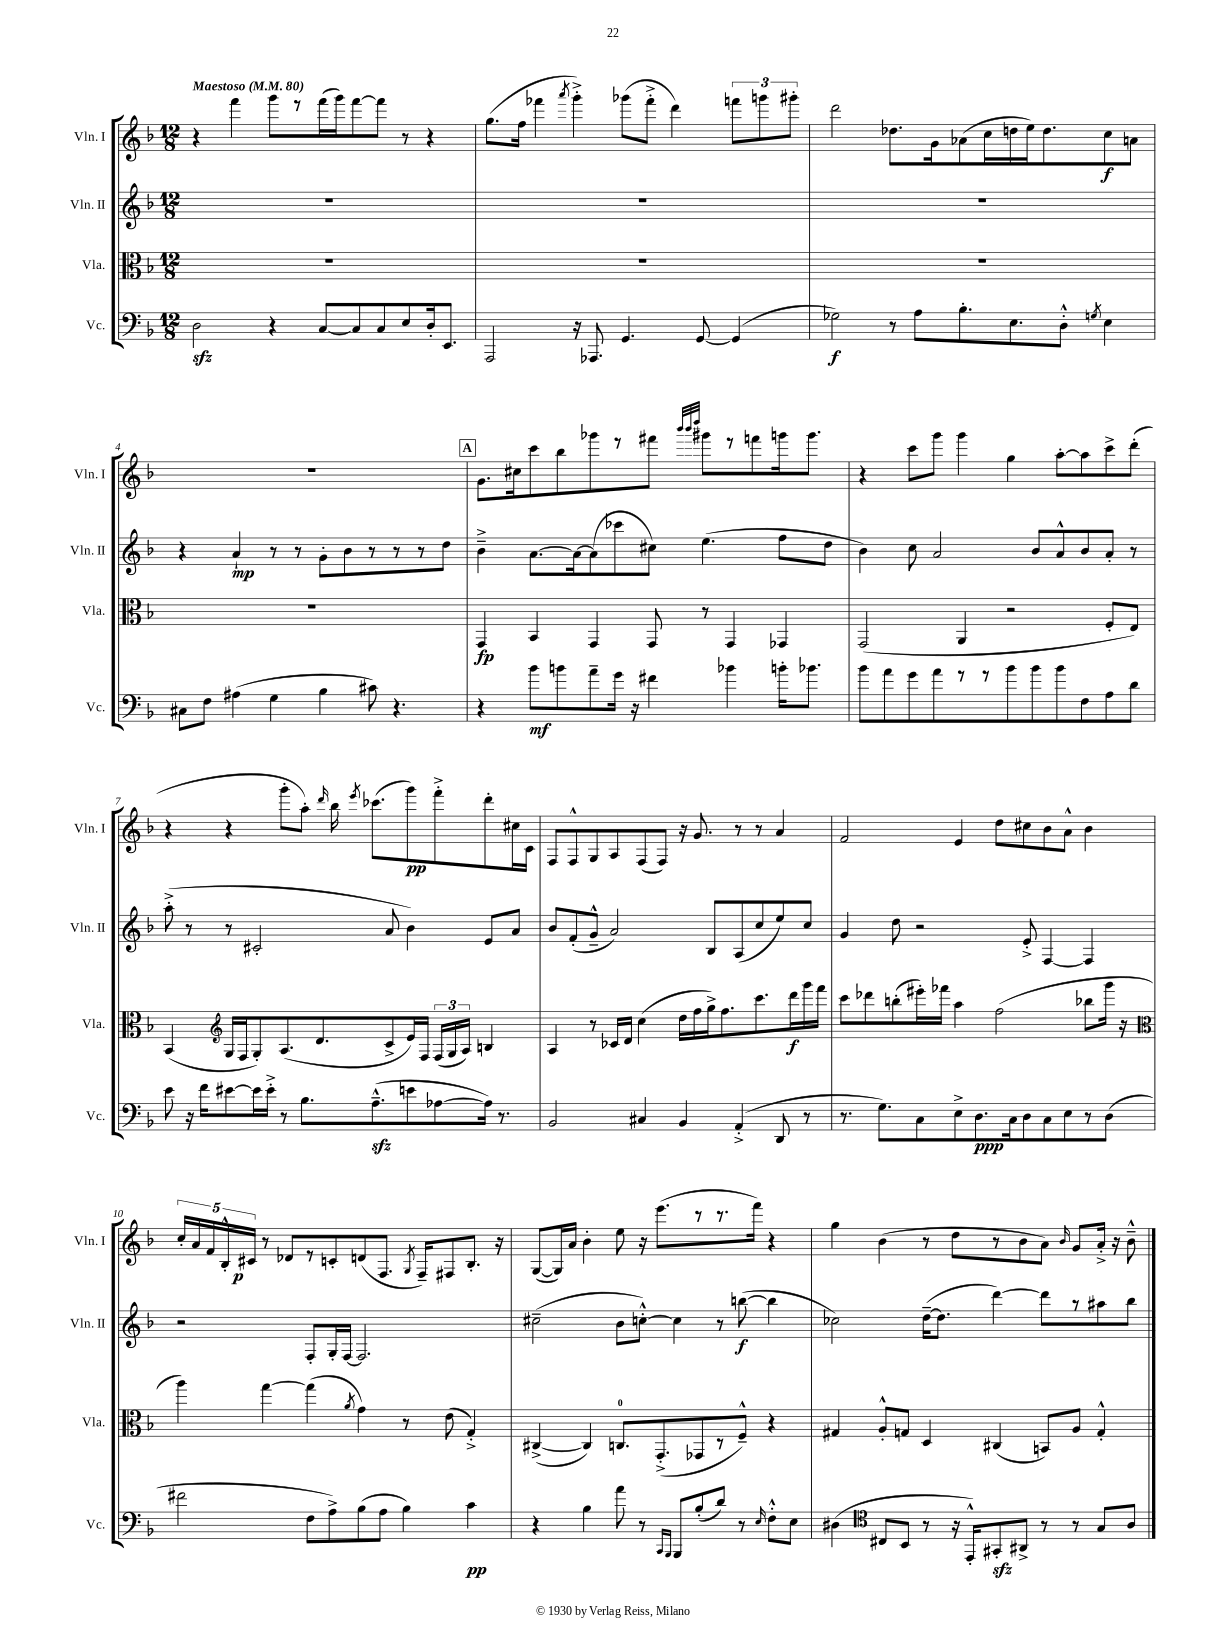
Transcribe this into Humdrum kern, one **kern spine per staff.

**kern	**kern	**kern	**kern
*staff4	*staff3	*staff2	*staff1
*clefF4	*clefC3	*clefG2	*clefG2
*k[b-]	*k[b-]	*k[b-]	*k[b-]
*M12/8	*M12/8	*M12/8	*M12/8
*MM80	*MM80	*MM80	*MM80
2D\	1.r	1.r	4r
.	.	.	4fff\
4r	.	.	8ggg\L
.	.	.	8r
[8C/L	.	.	(16fff\L
.	.	.	16ggg\J)
8C/]	.	.	[8fff\
8C/	.	.	8fff\]J
8E/	.	.	8r
16D'/k	.	.	4r
8.EE/J	.	.	.
=	=	=	=
2AAA/	1.r	1.r	(8.gg\L
.	.	.	16ff\Jk
.	.	.	4fff-\
.	.	.	8qaaa/
16r	.	.	4ggg'^\)
8.AAA-/	.	.	.
4.GG/	.	.	(8ggg-\L
.	.	.	8fff-'^\J
.	.	.	4ddd\)
[8GG/	.	.	.
(4GG/]	.	.	12fff\L
.	.	.	12ggg\
.	.	.	12ggg#'\J
=	=	=	=
2G-\)	1.r	1.r	2ddd\
8r	.	.	8.dd-\L
8A\L	.	.	.
.	.	.	16g\k
8.B-'\	.	.	(8a-\
.	.	.	16cc\L
8.E\	.	.	16dd\
.	.	.	16ee\J)
.	.	.	8.dd\
8D'^^\J	.	.	.
8qG/	.	.	.
4E\	.	.	8cc\
.	.	.	8a\J
=	=	=	=
8C#\L	1.r	4r	1.r
8F\J	.	.	.
(4A#\	.	4a`/	.
4G\	.	8r	.
.	.	8r	.
4B-\	.	8g'\L	.
.	.	8b-\	.
8c#\)	.	8r	.
4.r	.	8r	.
.	.	8r	.
.	.	8dd\J	.
=	=	=	=
4r	4GG/	4b-~^\	8.g\L
.	.	.	16cc#\k
8b-\L	4BB-/	[8.a\L	8ccc\
8b\	.	.	8bb-\
.	.	16a\_k	.
8a~\	4GG/	(8a\]	8ggg-\
16g\Jk	.	8ccc-\	8r
16r	.	.	.
4f#\	8GG/	8cc#\J)	8fff#\J
.	.	.	32qqbbb-/LLL
.	.	.	32qqbbb-/
.	.	.	32qqdddd/JJJ
.	8r	(4.ee\	8ggg#\L
4b-\	4GG/	.	8r
.	.	.	8fff\
16b'\LK	4GG-/	8ff\L	16ggg\k
8.b-\J	.	.	8.ggg\J
.	.	8dd\J	.
=	=	=	=
8b-\L	(2GG/	4b-\)	4r
8a\	.	.	.
8g\	.	8cc\	8ccc\L
8a\	.	2a/	8ggg\J
8r	4AA/	.	4ggg\
8r	.	.	.
8b-\	2r	.	4gg\
8b-\	.	8b-/L	.
8b-\	.	8a^^/	[8aa'\L
8F\	.	8b-/	8aa\]
8A\	8F'/L	8a'/J	8ccc^\
8d\J	8E/J)	8r	(8ddd'\J
=	=	=	=
8e\	(4BB-/	(8aa'^\	4r
16r	.	8r	.
16f\LK	.	.	.
*	*clefG2	*	*
[8e#\	16G/LL	8r	4r
.	16F/J	.	.
16e#\]L	8G'/)	2c#'/	.
16e#'^\JJ	.	.	.
8r	(8.A/	.	8ggg'\L
8.B-\L	.	.	8aa'\J)
.	8.d/	.	.
.	.	.	16qqddd/
.	.	.	16bb-\
.	.	.	8qeee/
(8.A~^^\	.	.	(8.ccc-\L
.	8c^/	8a/	.
8e\	16e/L)	4b-\)	8ggg\)
.	16F/JJ	.	.
[8A-\	(24F/LL	.	8fff'^\
.	24G/	.	.
.	24A/JJ)	.	.
16A-\]Jk)	4B/	8e/L	8ddd'\
8.r	.	.	.
.	.	8a/J	16cc#\L
.	.	.	16c\JJ
=	=	=	=
2BB-/	4A/	8b-/L	8F/L
.	.	(8f'/	8F^^/
.	8r	8g~^^/J	8G/
.	16c-/LL	2a/)	8A/
.	16d/JJ	.	.
4C#/	(4cc\	.	(8F/
.	.	.	8F/J)
4BB-/	16dd\LL	.	16r
.	16ff\	.	8.g/
.	16gg^\J)	8B-/L	.
.	8.ff\	.	.
(4AA'^/	.	(8A/	8r
.	8.ccc\	8cc/	8r
8DD/	.	8ee/)	4a/
.	16ddd\L	.	.
8r	16ggg\	8cc/J	.
.	16fff\JJ	.	.
=	=	=	=
8.r	8ccc\L	4g/	2f/
.	8ddd-\	.	.
8.G\L)	.	.	.
.	(8bb'\	8dd\	.
8C\	16eee#'\L)	2r	.
.	16fff-\JJ	.	.
8E^\	4aa\	.	4e/
8.D\	.	.	.
.	(2ff\	.	8dd\L
16C\k	.	.	.
8D\	.	8e'^/	8cc#\
8C\	.	[4F/	8b-\
8E\	.	.	8a^^\J
8r	8bb-\L	4F/]	4b-\
(8D\J	16ggg\Jk	.	.
.	16r	.	.
=	=	=	=
*	*clefC3	*	*
2f#\	4aa\)	2r	20cc'/LL
.	.	.	20a/
.	.	.	20f/
.	.	.	20B-'^^/
.	.	.	20c#/JJ
.	[4gg\	.	8r
.	.	.	8d-/L
8F\L	(4gg\]	8F'/L	8r
8A^\)	.	16G'/L	8c'/
.	.	[16F/JJ	.
.	8qa/	.	.
(8B-\	4g\)	2.F/]	(8d/
8A\J	.	.	8.F/J
4B-\)	8r	.	.
.	.	.	8qG/
.	.	.	16F~/LK)
.	(8e\	.	8F#/
4c\	4G'^/)	.	8.B-'/J
.	.	.	16r
=	=	=	=
4r	([4C#^/	(2cc#~\	([8G/L
.	.	.	16G/]L)
.	.	.	16a/JJ
4B-\	4C#/])	.	4b-'\
8a\	8.C/L	8b-\L	8ee\
8r	.	[8cc'^^\J)	16r
.	(8.GG'^/	.	(8.eee\L
16qqCC/LL	.	.	.
16qqBBB-/JJ	.	.	.
8BBB-/L	.	4cc\]	.
(8B-'/	8GG-/	.	8r
8d/J)	8r	8r	8.r
8r	8F~^^/J)	([8bb\	.
.	.	.	16fff\Jk)
16qqE/	.	.	.
8F'^^\L	4r	4bb\]	4r
8E\J	.	.	.
=	=	=	=
(4D#\	4G#/	2cc-\)	4gg\
*clefC4	*	*	*
8C#/L	8A'^^/L	.	(4b-\
8BB-/J	8G/J	.	.
8r	4D/	([16dd~\LK	8r
.	.	8.dd\]J	.
16r	.	.	8dd\L
16EE'^^/LK)	.	.	.
8GG#'/	(4C#/	[4ddd\)	8r
8AA#^/J	.	.	8b-\
8r	8BB/L)	8ddd\]L	8a\J)
.	.	.	16qqb-/
8r	8A/J	8r	8g/L
8G/L	4G'^^/	8aa#\	16a'^/Jk
.	.	.	16r
8A/J	.	8bb-\J	8b-~^^\
==	==	==	==
*-	*-	*-	*-
